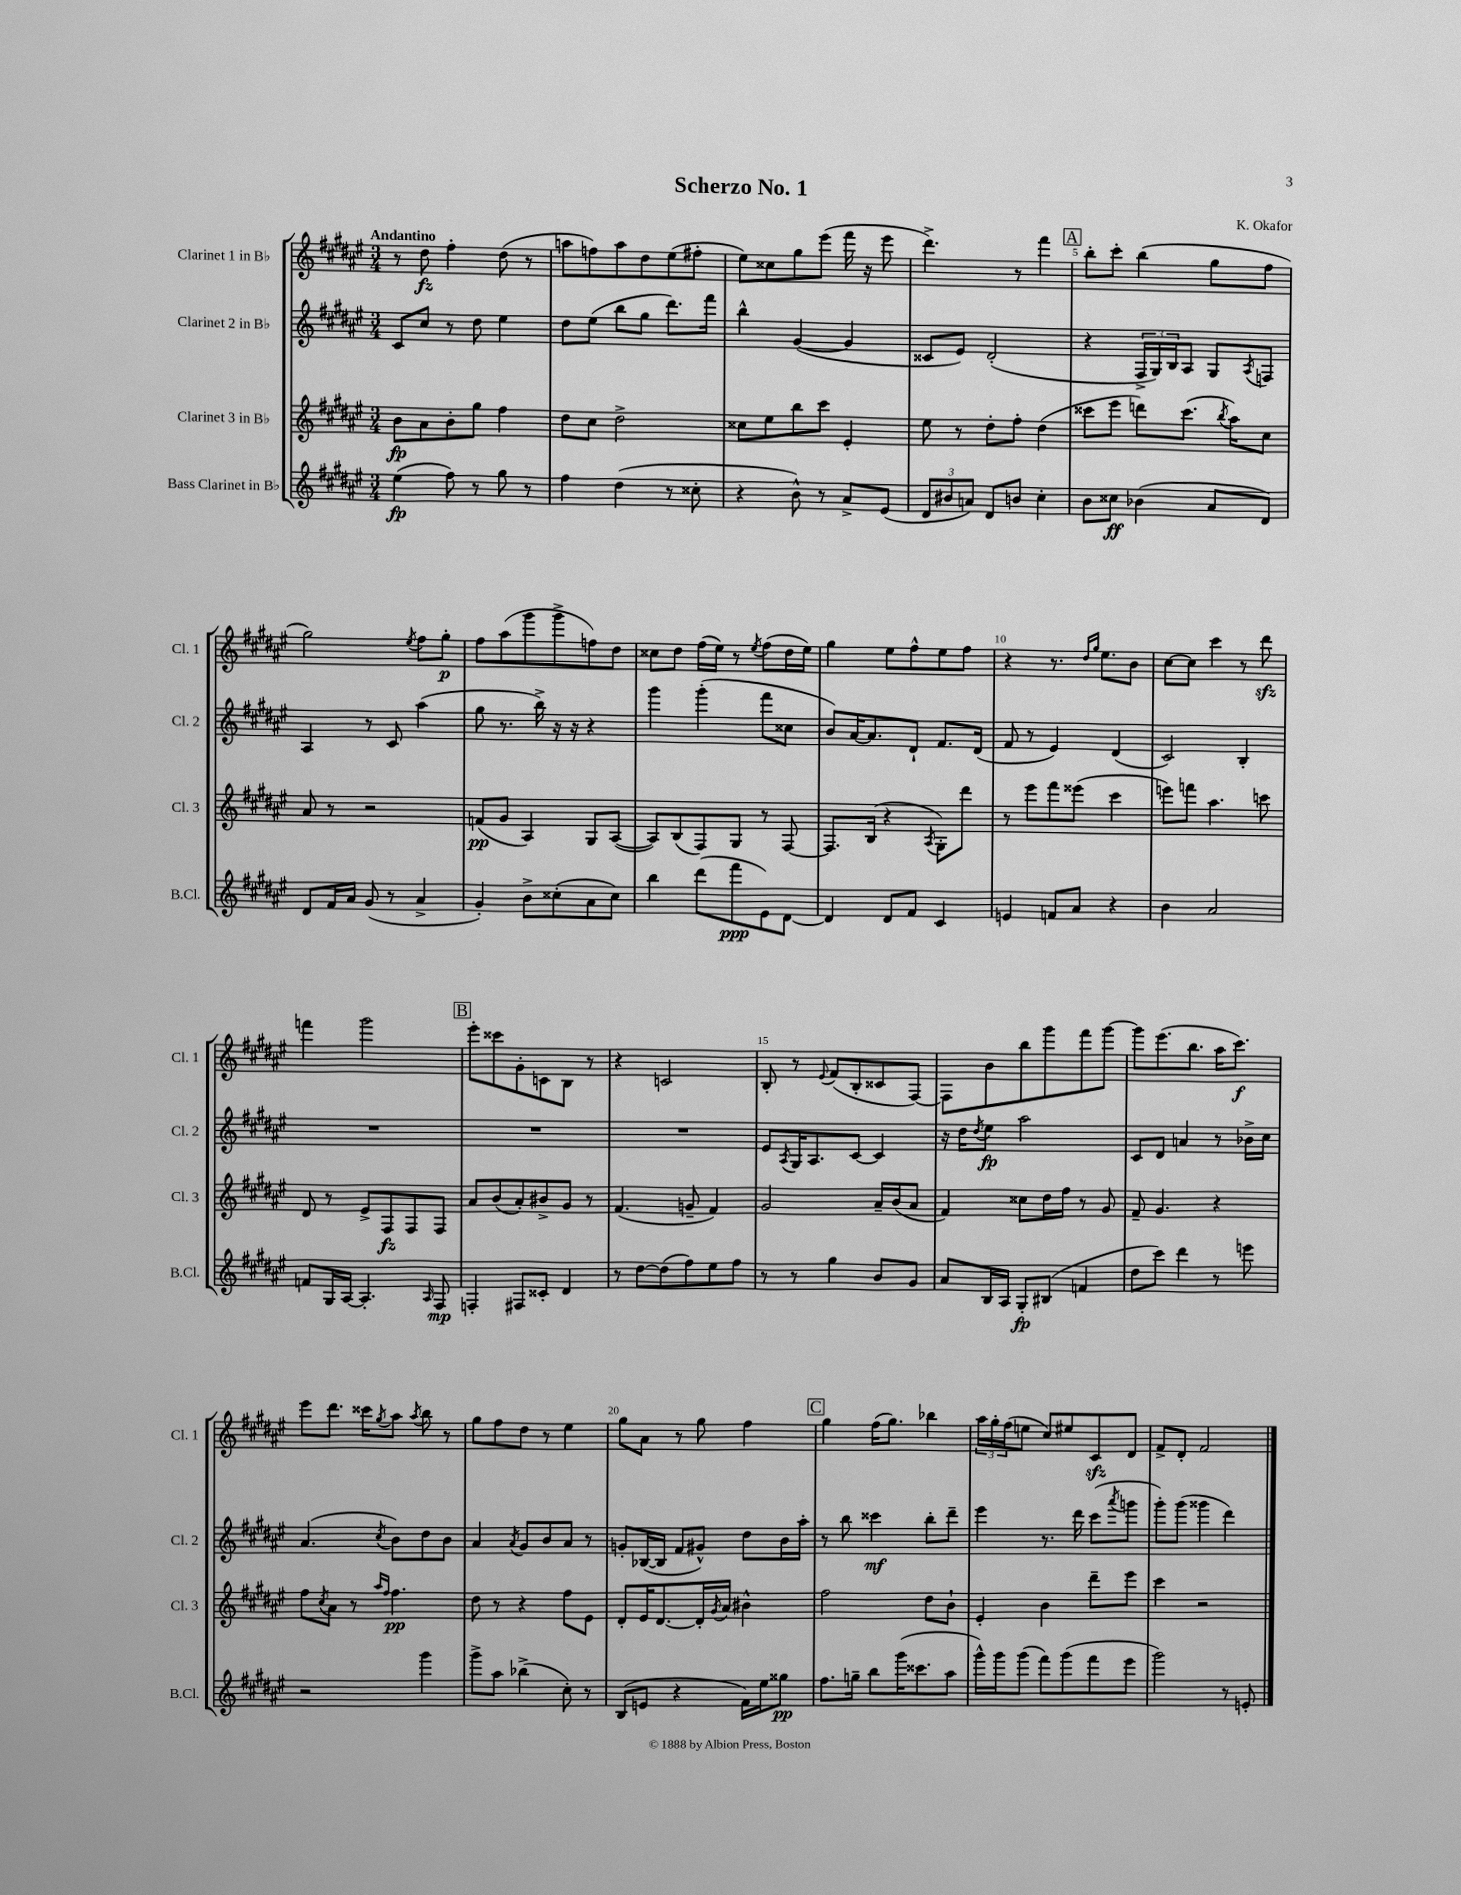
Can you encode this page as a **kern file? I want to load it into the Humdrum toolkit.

**kern	**kern	**kern	**kern
*staff4	*staff3	*staff2	*staff1
*clefG2	*clefG2	*clefG2	*clefG2
*k[f#c#g#d#a#e#]	*k[f#c#g#d#a#e#]	*k[f#c#g#d#a#e#]	*k[f#c#g#d#a#e#]
*M3/4	*M3/4	*M3/4	*M3/4
(4ee#	8b	8c#	8r
.	8a#	8cc#	8dd#
8ff#)	8b'	8r	4ff#'
8r	8gg#	8dd#	.
8gg#	4ff#	4ee#	(8dd#
8r	.	.	8r
=	=	=	=
4ff#	8dd#	8dd#	8aa
.	8cc#	(8ee#	8ff)
(4dd#	2dd#^	8bb	8aa
.	.	8gg#	8dd#
8r	.	8.ddd#)	(8ee#
8cc##'	.	.	8ff#'
.	.	16fff#	.
=	=	=	=
4r	8cc##	4bb^^	8ee#)
.	8ee#	.	8cc##
8b^^)	8bb	([4g#	8gg#
8r	8ccc#	.	(8eee#
8a#^	4e#'	4g#]	16fff#
.	.	.	16r
(8e#	.	.	8eee#
=	=	=	=
12d#	8ee#	8c##	4.ddd#^)
12b#	.	.	.
.	8r	8e#)	.
12a)	.	.	.
8d#	8dd#'	(2d#'	.
8b	8ff#'	.	8r
4cc#'	(4dd#	.	4fff#
=	=	=	=
8b	8ccc##	4r	8bb'
8cc##	8eee#	.	8ccc#'
(4b-	8ddd)	24F#^	(4bb
.	.	24G#)	.
.	.	24B	.
.	(8.ccc##	8A#	.
8a#	.	8G#	8gg#
.	8qbb	.	.
.	16aa#)	.	.
.	.	8qA#	.
8d#)	8cc#	8F	8ff#
=	=	=	=
8d#	8a#	4A#	2gg#)
16f#	8r	.	.
16a#	.	.	.
(8g#	2r	8r	.
8r	.	8c#	.
.	.	.	8qee#
4a#^	.	(4aa#	8ff#
.	.	.	8gg#'
=	=	=	=
4g#')	(8f	8gg#	8ff#
.	8g#	8.r	(8aa#
8b^	4A#)	.	8ggg#
.	.	16bb^)	.
(8cc##'	.	16r	8ggg#^
.	.	16r	.
8a#	8G#	4r	8ff)
8cc##)	([8A#	.	8dd#
=	=	=	=
4bb	8A#])	4ggg#	8cc##
.	(8B	.	8dd#
(8ddd#	8F#)	(4ggg#'	(16ff#
.	.	.	16ee#)
8fff#	8G#	.	8r
.	.	.	8qee#
8e#)	8r	8fff#	(8ff#
[8d#	[8F#	8cc##	16dd#
.	.	.	16ee#)
=	=	=	=
4d#]	8.F#]	8b)	4gg#
.	.	[16a#	.
.	(16B	8.a#]	.
8d#	4r	.	8ee#
8f#	.	8d#`	8ff#^^
.	8qA#	.	.
4c#	8G#')	8.f#	8ee#
.	8ddd#	.	8ff#
.	.	(16d#	.
=	=	=	=
4e	8r	8f#	4r
.	8eee#	8r	.
8f	8fff#	4e#)	8.r
8a#	(8eee##	.	.
.	.	.	16qqdd#
.	.	.	16qqgg#
.	.	.	8.ee#
4r	4ccc#	(4d#	.
.	.	.	8b
=	=	=	=
4b	8eee)	2c#)	[8cc#
.	8fff	.	8cc#]
2a#	4.aa#	.	4ccc#
.	.	4B'	8r
.	8ccc	.	8ddd#
=	=	=	=
8f	8d#	2.r	4fff
16G#	8r	.	.
[16A#	.	.	.
4.A#']	8e#^	.	2ggg#
.	8F#	.	.
.	8F#	.	.
16qqA#	.	.	.
8F#	8F#	.	.
=	=	=	=
4F'	8a#	2.r	8eee#'
.	(8b	.	8ccc##
8F#	8a#')	.	8g#'
8c##'	8b#^	.	8c
4d#	8g#	.	8B
.	8r	.	8r
=	=	=	=
8r	(4.f#	2.r	4r
[8dd#	.	.	.
(8dd#]	.	.	2c
8ff#)	8g~	.	.
8ee#	4f#)	.	.
8ff#	.	.	.
=	=	=	=
8r	2g#	8e#	8B'
.	.	8qA#	.
8r	.	16G#	8r
.	.	8.A#	.
.	.	.	8qqe#
4gg#	.	.	(8f#
.	.	[8c#	8B'
8b	16a#~	4c#]	8c##
.	(16b	.	.
8g#	8a#	.	[8F#)
=	=	=	=
8a#	4f#)	16r	8F#]
.	.	16dd#	.
.	.	8qdd#	.
16B	.	8ee#	8b
16A#	.	.	.
8G#'	8cc##	2aa#	8bb
(8B#	16dd#	.	8ggg#
.	16ff#	.	.
4f	8r	.	8fff#
.	8g#	.	[8ggg#
=	=	=	=
8dd#	8f#~	8c#	8ggg#]
8ccc#)	4.g#	8d#	(8.eee#
4ddd#	.	4a	.
.	.	.	8.bb
8r	4r	8r	16aa#
.	.	.	8.ccc#)
8eee	.	16b-^	.
.	.	16cc#	.
=	=	=	=
2r	8ff#	(4.a#	8eee#
.	8qcc#	.	.
.	8a#	.	8.ddd#
.	8r	.	.
.	.	.	16ccc##
.	16qqaa#	.	.
.	16qqff#	8qcc#	8qgg#
.	4.ff#	8b)	8aa#
.	.	.	8qaa#
4ggg#	.	8dd#	8bb
.	.	8b	8r
=	=	=	=
8ggg#^	8dd#	4a#	8gg#
8aa#	8r	.	8ff#
.	.	8qa#	.
(4bb-^	4r	8g#	8dd#
.	.	8b	8r
8cc#')	8ff#	8a#	4ee#
8r	8e#	8r	.
=	=	=	=
(8B	8d#'	8g'	8gg#
8e	16e#	([16B-	8a#
.	[8.d#	16B-]	.
4r	.	8f#	8r
.	16d#']	8g#^^)	8gg#
.	8qg#	.	.
.	16a#	.	.
16f#)	4b#^^	8dd#	4ff#
16ee#	.	.	.
8gg##	.	16b	.
.	.	16aa#'	.
=	=	=	=
8.ff#	2ff#	8r	4gg#
.	.	8bb	.
16gg~	.	.	.
8bb	.	4ccc##	(16ff#
.	.	.	8.gg#)
(16ggg#	.	.	.
8.ccc##	.	.	.
.	8dd#	8bb'	4bb-
8aa#	8b`	8ddd#~	.
=	=	=	=
16ggg#^^)	4e#'	4eee#	24aa#
.	.	.	24gg#'
16ggg#	.	.	.
.	.	.	(24ff#
(8ggg#	.	.	8ee
8fff#)	4b	8.r	8cc#)
(8ggg#	.	.	8ee#
.	.	16ddd#	.
8fff#	8ddd#~	(8ccc#	8c#
.	.	8qaaa#	.
8eee#	8eee#	8ggg	8d#
=	=	=	=
2ggg#)	4ccc#	8ggg#')	8f#^
.	.	(8ggg#	8d#'
.	2r	4ggg##	2f#
8r	.	4ddd#)	.
8e'	.	.	.
==	==	==	==
*-	*-	*-	*-
